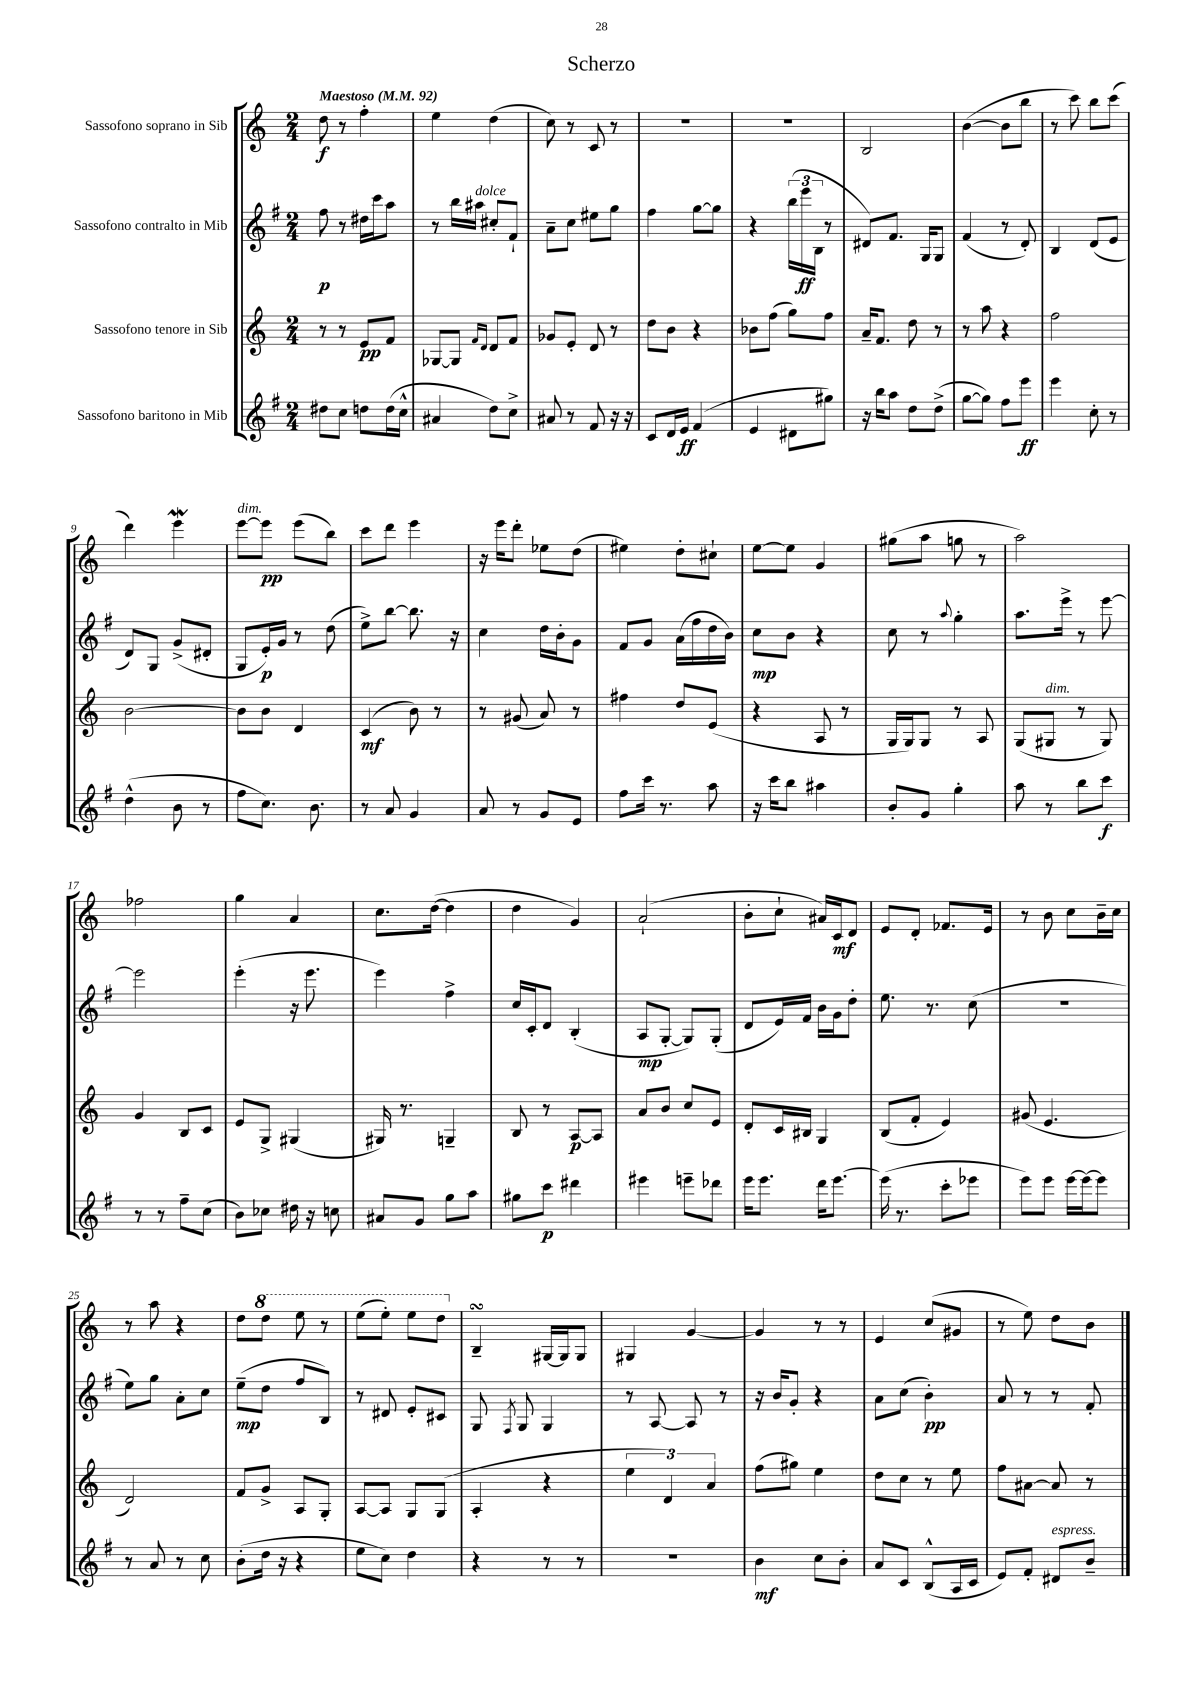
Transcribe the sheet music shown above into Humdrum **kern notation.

**kern	**kern	**kern	**kern
*staff4	*staff3	*staff2	*staff1
*clefG2	*clefG2	*clefG2	*clefG2
*k[f#]	*k[]	*k[f#]	*k[]
*M2/4	*M2/4	*M2/4	*M2/4
*MM92	*MM92	*MM92	*MM92
8dd#	8r	8ff#	8dd
8cc	8r	8r	8r
8dd	8e	16dd#	4ff'
.	.	16ccc	.
(16dd	8f	8aa	.
16cc^^	.	.	.
=	=	=	=
4a#	[8G-	8r	4ee
.	8G-]	16bb	.
.	.	16aa#	.
.	16qqf	.	.
.	16qqd	.	.
8dd)	8d	8cc#'	(4dd
8cc^	8f	8f#`	.
=	=	=	=
8a#	8g-	8a~	8cc)
8r	8e'	8cc	8r
8f#	8d	8ee#	8c
16r	8r	8gg	8r
16r	.	.	.
=	=	=	=
8c	8dd	4ff#	2r
16d	8b	.	.
16e	.	.	.
(4f#	4r	[8gg	.
.	.	8gg]	.
=	=	=	=
4e	8b-	4r	2r
.	(8ff	.	.
8d#	8gg)	(24bb	.
.	.	24eee	.
.	.	24B	.
8gg#)	8ff	8r	.
=	=	=	=
16r	16a~	8d#)	2B
16bb	8.f	.	.
8aa	.	8.f#	.
8dd	8dd	.	.
.	.	16G	.
(8dd^	8r	8G	.
=	=	=	=
[8gg	8r	(4f#	([4b
8gg])	8aa	.	.
8ff#	4r	8r	8b]
8eee	.	8d')	8bb
=	=	=	=
4eee	2ff	4B	8r
.	.	.	8ccc)
8cc'	.	(8d	8bb
8r	.	8e	(8ccc
=	=	=	=
(4dd^^	[2b	8d)	4ddd)
.	.	8G	.
8b	.	(8g^	4eee
8r	.	8d#'	.
=	=	=	=
8ff#	8b]	8G	[8eee
8.cc)	8b	16e')	8eee]
.	.	16g	.
.	4d	8r	(8eee
8.b	.	.	.
.	.	(8dd	8bb)
=	=	=	=
8r	(4c	8ee^)	8ccc
8a	.	[8bb	8ddd
4g	8b)	8.bb]	4eee
.	8r	.	.
.	.	16r	.
=	=	=	=
8a	8r	4cc	16r
.	.	.	16eee
8r	(8g#	.	8ddd'
8g	8a)	16dd	8ee-
.	.	16b'	.
8e	8r	8g	(8dd
=	=	=	=
8ff#	4ff#	8f#	4ee#)
16ccc	.	8g	.
8.r	.	.	.
.	8dd	(16a	8dd'
.	.	16ff#	.
8aa	(8e	16dd	8cc#`
.	.	16b)	.
=	=	=	=
16r	4r	8cc	[8ee
16ccc	.	.	.
8bb	.	8b	8ee]
4aa#	8A	4r	4g
.	8r	.	.
=	=	=	=
8b'	16G	8cc	(8gg#
.	16G)	.	.
8g	8G	8r	8aa
.	.	8qqaa	.
4gg'	8r	4gg'	8gg
.	8A	.	8r
=	=	=	=
8aa	(8G	8.aa	2aa)
8r	8G#	.	.
.	.	16eee^	.
8bb	8r	8r	.
8ccc	8G#)	[8eee	.
=	=	=	=
8r	4g	2eee]	2ff-
8r	.	.	.
8ff#~	8B	.	.
(8cc	8c	.	.
=	=	=	=
8b)	8e	(4eee'	4gg
8cc-	8G^	.	.
16dd#	(4G#	16r	4a
16r	.	8.eee	.
8cc	.	.	.
=	=	=	=
8a#	16G#)	4eee)	8.cc
.	8.r	.	.
8g	.	.	.
.	.	.	([16dd
8gg	4G~	4ff#^	4dd]
8aa	.	.	.
=	=	=	=
8gg#	8B	16cc	4dd
.	.	16c'	.
8ccc	8r	8d	.
4ddd#	[8A	(4B'	4g)
.	8A]	.	.
=	=	=	=
4eee#	8a	8A	(2a`
.	8b	[8G'	.
8eee~	8cc	8G])	.
8ddd-	8e	(8G'	.
=	=	=	=
16eee	8d'	8d	8b'
8.eee	.	.	.
.	16c	16e)	8cc`
.	16B#	16f#	.
16ddd	4G	16b	16a#)
[8.eee	.	16g	16c
.	.	8dd'	8d
=	=	=	=
(16eee]	(8B	8.ee	8e
8.r	.	.	.
.	8f'	.	8d'
.	.	8.r	.
8ccc'	4e)	.	8.f-
8eee-	.	(8cc	.
.	.	.	16e
=	=	=	=
8eee)	(8g#	2r	8r
8eee	4.e	.	8b
[16eee	.	.	8cc
16eee_	.	.	.
8eee]	.	.	16b~
.	.	.	16cc
=	=	=	=
8r	2d)	8ee)	8r
8a	.	8gg	8aa
8r	.	8a'	4r
8cc	.	8cc	.
=	=	=	=
(8b'	8f	(8ee~	8dd
16dd	8g^	8dd	8ddd
16r	.	.	.
4r	8A	8ff#	8eee
.	8G'	8B)	8r
=	=	=	=
8ee	[8A	8r	(8eee
8cc)	8A]	8d#	8eee')
4dd	8G	8e'	8eee
.	(8G	8c#	8ddd
=	=	=	=
4r	4A'	8G	4B~
.	.	8qF#	.
.	.	8G	.
8r	4r	4G	[16G#
.	.	.	16G#]
8r	.	.	8G#
=	=	=	=
2r	6ee	8r	4G#
.	.	[8A	.
.	6d)	.	.
.	.	8A]	[4g
.	6a	.	.
.	.	8r	.
=	=	=	=
4b	(8ff	16r	4g]
.	.	16b	.
.	8gg#)	8g'	.
8cc	4ee	4r	8r
8b'	.	.	8r
=	=	=	=
8a	8dd	8a	4e
8c	8cc	(8cc	.
(8B^^	8r	4b')	(8cc
16A	8ee	.	8g#
16c	.	.	.
=	=	=	=
8e)	8ff	8a	8r
8f#'	[8a#	8r	8ee)
8d#	8a#]	8r	8dd
8b~	8r	8f#'	8b
==	==	==	==
*-	*-	*-	*-
